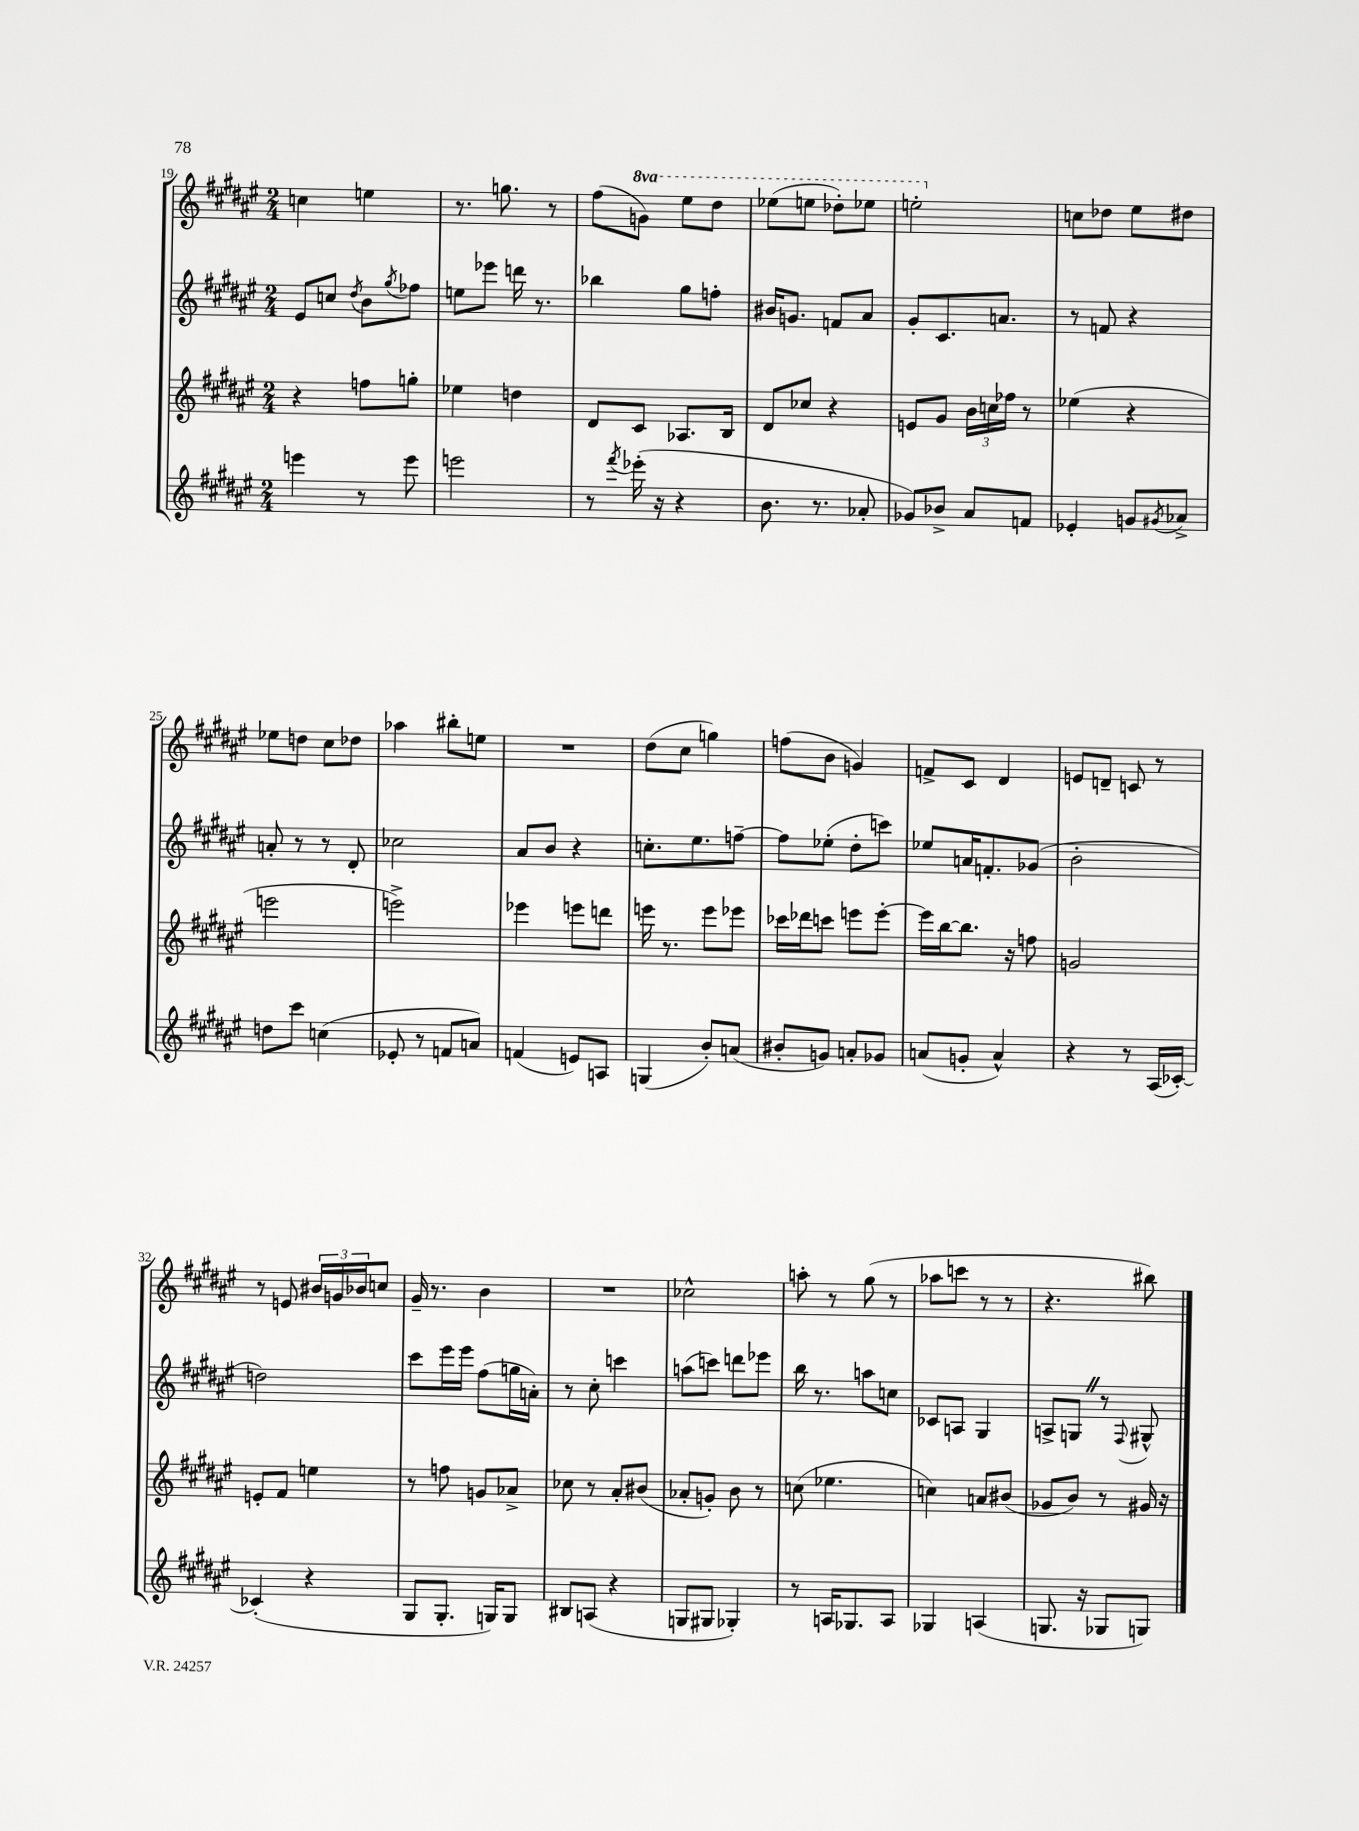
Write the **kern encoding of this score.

**kern	**kern	**kern	**kern
*part4	*part3	*part2	*part1
*staff4	*staff3	*staff2	*staff1
*clefG2	*clefG2	*clefG2	*clefG2
*k[f#c#g#d#a#e#]	*k[f#c#g#d#a#e#]	*k[f#c#g#d#a#e#]	*k[f#c#g#d#a#e#]
*M2/4	*M2/4	*M2/4	*M2/4
=19	=19	=19	=19
4eeen\	4r	8e#/L	4ccn\
.	.	8ccn/J	.
.	.	8qdd#/	.
8r	8ffn\L	8b\L	4een\
.	.	8qgg#/	.
8eee\	8ggn'\J	8ff-X\J	.
=20	=20	=20	=20
2eeen\	4ee-X\	8een\L	8.r
.	.	8eee-X\J	.
.	.	.	8.ggn\
.	4ddn\	16dddn\	.
.	.	8.r	.
.	.	.	8r
=21	=21	=21	=21
8r	8d#/L	4bb-X\	(8ff#\L
8qfff#/	.	.	.
*	*	*	*8va
(16eee-X'\	8c#/J	.	8ggn\J)
16r	.	.	.
4r	8.A-X/L	8gg#\L	8eee#\L
.	.	8ffn'\J	8ddd#\J
.	16B/Jk	.	.
=22	=22	=22	=22
8.b\	8d#/L	16b#X/KL	(8eee-X\L
.	.	8.gn/J	.
.	8cc-X/J	.	8eeen\J
8.r	.	.	.
.	4r	8fn/L	8ddd-X'\L)
8a-X'/	.	8a#/J	8eee-X\J
=23	=23	=23	=23
8g-X/L)	8en/L	8g#'/L	2eeen'\
8b-X^/J	8g#/J	8.c#/	.
8a#/L	24b\LL	.	.
.	24ccn\	.	.
.	.	8.an/J	.
.	24ff-X\JJ	.	.
8fn/J	8r	.	.
=24	=24	=24	=24
*	*	*	*X8va
4e-X'/	(4ee-X\	8r	8ccn\L
.	.	8fn/	8dd-X\J
8gn/L	4r	4r	8ee#\L
8qg#X/	.	.	.
8a-X^/J	.	.	8dd#X\J
!!LO:LB:g=z
=25	=25	=25	=25
8ddn\L	2eeen\	8an'/	8ee-X\L
8ccc#\J	.	8r	8ddn\J
(4ccn\	.	8r	8cc#\L
.	.	8d#'/	8dd-X\J
=26	=26	=26	=26
8e-X'/	2eeen^\)	2cc-X\	4aa-X\
8r	.	.	.
8fn/L	.	.	8bb#X'\L
8an/J)	.	.	8een\J
=27	=27	=27	=27
(4fn/	4eee-X\	8a#/L	2r
.	.	8b/J	.
8en/L)	8eeen\L	4r	.
8An/J	8dddn\J	.	.
=28	=28	=28	=28
(4Gn/	16eeen\	8.ccn'\L	(8dd#\L
.	8.r	.	.
.	.	.	8cc#\J
.	.	8.ee#\	.
8b'/L)	8eee\L	.	4ggn\)
(8an/J	8eee-X\J	[8ffn~\J	.
=29	=29	=29	=29
8b#X'/L	16ccc-X\LL	8ff\L]	(8ffn\L
.	16ddd-X\J	.	.
8gn/J)	8cccn\J	(8ee-X'\J	8b\J
8an'/L	8eeen\L	8dd#'\L	4gn/)
8g-X/J	[8eee'\J	8cccn\J)	.
=30	=30	=30	=30
(8an/L	16eee\LL]	8ee-X/L	8fn^/L
.	[16bb\J	.	.
8gn'/J	8.bb\J]	16an/K	8c#/J
.	.	8.fn'/	.
4a^^/)	.	.	4d#/
.	16r	.	.
.	8ffn\	(8g-X/J	.
=31	=31	=31	=31
4r	2gn/	2b'\	8en/L
.	.	.	8dn~/J
8r	.	.	8cn/
(16A#/LL	.	.	8r
[16c-X'/JJ)	.	.	.
!!LO:LB:g=z
=32	=32	=32	=32
(4c-X'/]	8en'/L	2ddn\)	8r
.	8f#/J	.	8en/
4r	4een\	.	24b#X/LL
.	.	.	24gn/
.	.	.	24b-X/J
.	.	.	8ccn/J
=33	=33	=33	=33
8G#/L	8r	8ccc#\L	16g#~/
.	.	.	8.r
8.G#'/J	8ffn\	16eee#\L	.
.	.	16eee#\JJ	.
.	8gn/L	(8ff#\L	4b\
16Gn/KL)	.	.	.
8G/J	8a-X^/J	16ggn\L	.
.	.	16an'\JJ)	.
=34	=34	=34	=34
8B#X/L	8cc-X\	8r	2r
(8An/J	8r	8cc#'\	.
4r	8a#'/L	4cccn\	.
.	(8b#X/J	.	.
=35	=35	=35	=35
8Gn/L	8a-X'/L	(8aan\L	2cc-X^^\
8G#X/J	8gn'/J)	8cccn\J)	.
4G-X'/)	8b\	8dddn\L	.
.	8r	8eee-X\J	.
=36	=36	=36	=36
8r	(8ccn\	16bb\	8aan'\
.	.	8.r	.
16An/KL	4.ee-X\	.	8r
8.G-X/	.	.	.
.	.	8aan\L	(8gg#\
8A/J	.	8ccn\J	8r
=37	=37	=37	=37
4G-X/	4ccn\)	8c-X/L	8aa-X\L
.	.	8An/J	8cccn\J
(4An/	8an/L	4G#/	8r
.	(8b#X/J	.	8r
=38	=38	=38	=38
8.Gn/	8g-X/L	8An^/L	4.r
.	8b/J)	8GnZ/J	.
16r	.	.	.
8G-X/L	8r	8r	.
.	.	8qqF#/	.
8Gn/J)	16g#X/	8G#X^^/	8bb#X\)
.	16r	.	.
==	==	==	==
*-	*-	*-	*-
